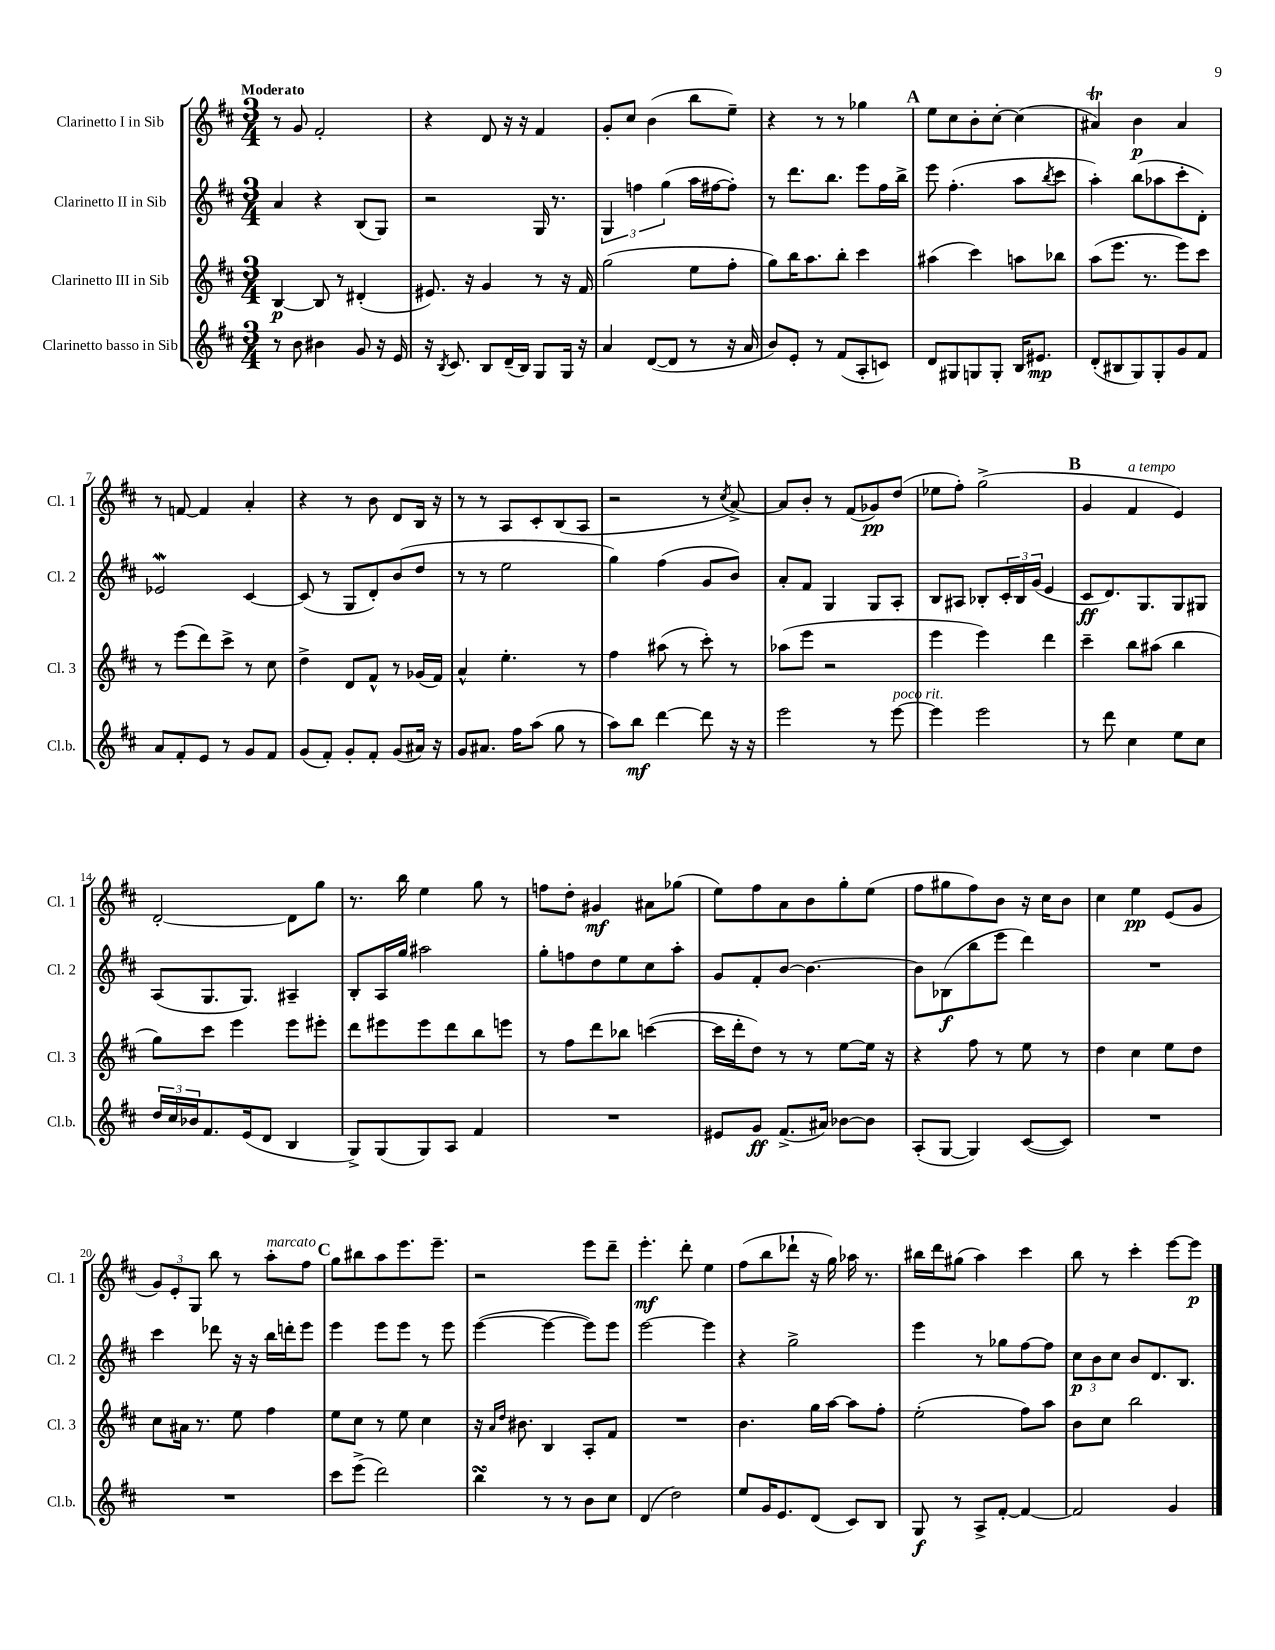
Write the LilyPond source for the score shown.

<<
\new StaffGroup <<
\new Staff = "s0" \with { instrumentName = "Clarinetto I in Sib" shortInstrumentName = "Cl. 1" } {
    \clef treble \key d \major \numericTimeSignature \time 3/4 \tempo "Moderato"
    r8 g'8 fis'2-. |
    r4 d'8 r16 r16 fis'4 |
    g'8-. cis''8 b'4( b''8 e''8--) |
    r4 r8 r8 ges''4 |
    \mark \markup { \bold "A" } e''8 cis''8 b'8-. cis''8~-. cis''4( |
    ais'4\trill) b'4\p ais'4 |
    r8 f'8~ f'4 a'4-. |
    r4 r8 b'8 d'8 b16 r16 |
    r8 r8 a8 cis'8-. b8( a8 |
    r2 r8 \acciaccatura { cis''8 } a'8~->) |
    a'8 b'8-. r8 fis'8( ges'8\pp) d''8( |
    ees''8 fis''8-.) g''2->( |
    \mark \markup { \bold "B" } g'4 fis'4^\markup { \italic "a tempo" } e'4) |
    d'2~-. d'8 g''8 |
    r8. b''16 e''4 g''8 r8 |
    f''8 d''8-. gis'4\mf ais'8 ges''8( |
    e''8) fis''8 a'8 b'8 g''8-. e''8( |
    fis''8 gis''8 fis''8) b'8 r16 cis''16 b'8 |
    cis''4 e''4\pp e'8( g'8 |
    \tuplet 3/2 { g'8) e'8-. g8 } b''8 r8 a''8-.^\markup { \italic "marcato" } fis''8 |
    \mark \markup { \bold "C" } g''8 bis''8 a''8 e'''8. e'''8.-- |
    r2 e'''8 d'''8-- |
    e'''4.-.\mf d'''8-. e''4 |
    fis''8( b''8 des'''8-! r16 g''16) aes''16 r8. |
    bis''16 d'''16 gis''8( a''4) cis'''4 |
    b''8 r8 cis'''4-. e'''8~ e'''8\p \bar "|." |
}
\new Staff = "s1" \with { instrumentName = "Clarinetto II in Sib" shortInstrumentName = "Cl. 2" } {
    \clef treble \key d \major \numericTimeSignature \time 3/4
    a'4 r4 b8( g8) |
    r2 g16 r8. |
    \tuplet 3/2 { g4 f''4 g''4( } a''16 fis''16~ fis''8-.) |
    r8 d'''8. b''8. e'''8 fis''16 b''16-> |
    \mark \markup { \bold "A" } e'''8 fis''4.-.( a''8 \acciaccatura { b''8 } cis'''8 |
    a''4-.) b''8( aes''8 cis'''8-. d'8-.) |
    ees'2\mordent cis'4~ |
    cis'8( r8 g8 d'8-.) b'8( d''8 |
    r8 r8 e''2 |
    g''4) fis''4( g'8 b'8) |
    a'8-. fis'8 g4 g8 a8-. |
    b8 ais8 bes8-. \tuplet 3/2 { cis'16-. bes16 g'16( } e'4 |
    \mark \markup { \bold "B" } cis'8\ff d'8.) g8. g8 gis8 |
    a8( g8. g8.) ais4-- |
    b8-. a16 g''16 ais''2 |
    g''8-. f''8 d''8 e''8 cis''8 a''8-. |
    g'8 fis'8-. b'8~ b'4.~ |
    b'8 bes8\f( b''8 e'''8 d'''4) |
    R2. |
    cis'''4 des'''8 r16 r16 b''16 d'''16-. e'''8 |
    \mark \markup { \bold "C" } e'''4 e'''8 e'''8 r8 e'''8 |
    e'''4~( e'''4~ e'''8) e'''8 |
    e'''2~ e'''4 |
    r4 g''2-> |
    e'''4 r8 ges''8 fis''8~ fis''8 |
    \tuplet 3/2 { cis''8\p b'8 cis''8 } b'8 d'8. b8. \bar "|." |
}
\new Staff = "s2" \with { instrumentName = "Clarinetto III in Sib" shortInstrumentName = "Cl. 3" } {
    \clef treble \key d \major \numericTimeSignature \time 3/4
    b4~\p b8 r8 dis'4-.( |
    eis'8.) r16 g'4 r8 r16 fis'16 |
    g''2( e''8 fis''8-. |
    g''8) b''16 a''8. b''8-. cis'''4 |
    \mark \markup { \bold "A" } ais''4( cis'''4) a''8 bes''8 |
    a''8( e'''8. r8. e'''8) cis'''8 |
    r8 e'''8( d'''8) cis'''8-> r8 cis''8 |
    d''4-> d'8 fis'8-^ r8 ges'16( fis'16) |
    a'4-^ e''4.-. r8 |
    fis''4 ais''8( r8 cis'''8-.) r8 |
    aes''8( e'''8 r2 |
    e'''4 e'''4) d'''4 |
    \mark \markup { \bold "B" } cis'''4-- b''8 ais''8( b''4 |
    g''8) cis'''8 e'''4 e'''8 eis'''8-. |
    d'''8 eis'''8 eis'''8 d'''8 b''8 e'''8 |
    r8 fis''8 d'''8 bes''8 c'''4~( |
    c'''16 d'''16-. d''8) r8 r8 e''8~ e''16 r16 |
    r4 fis''8 r8 e''8 r8 |
    d''4 cis''4 e''8 d''8 |
    cis''8 ais'16 r8. e''8 fis''4 |
    \mark \markup { \bold "C" } e''8 cis''8 r8 e''8 cis''4 |
    r16 \grace { a'16 d''16 } bis'8. b4 a8-. fis'8 |
    R2. |
    b'4. g''16 a''16~ a''8 fis''8-. |
    e''2-.( fis''8) a''8 |
    b'8 cis''8 b''2 \bar "|." |
}
\new Staff = "s3" \with { instrumentName = "Clarinetto basso in Sib" shortInstrumentName = "Cl.b." } {
    \clef treble \key d \major \numericTimeSignature \time 3/4
    r8 b'8 bis'4 g'8 r16 e'16 |
    r16 \acciaccatura { b8 } cis'8. b8 d'16--( b16) g8 g16 r16 |
    a'4 d'8~( d'8 r8 r16 a'16 |
    b'8) e'8-. r8 fis'8( a8-. c'8) |
    \mark \markup { \bold "A" } d'8 gis8 g8 g8-. b16 eis'8.\mp |
    d'8-.( bis8 g8) g8-. g'8 fis'8 |
    a'8 fis'8-. e'8 r8 g'8 fis'8 |
    g'8( fis'8-.) g'8-. fis'8-. g'8( ais'16) r16 |
    g'8 ais'8. fis''16 a''8( g''8 r8 |
    a''8) b''8\mf d'''4~ d'''8 r16 r16 |
    e'''2 r8 e'''8~^\markup { \italic "poco rit." } |
    e'''4 e'''2 |
    \mark \markup { \bold "B" } r8 d'''8 cis''4 e''8 cis''8 |
    \tuplet 3/2 { d''16 cis''16 bes'16 } fis'8. e'16( d'8 b4 |
    g8->) g8( g8) a8 fis'4 |
    R2. |
    eis'8 g'8\ff fis'8.->( ais'16) bes'8~ bes'8 |
    a8-.( g8~ g4) cis'8~( cis'8) |
    R2. |
    R2. |
    \mark \markup { \bold "C" } cis'''8 e'''8->( d'''2) |
    b''4\turn r8 r8 b'8 cis''8 |
    d'4( d''2) |
    e''8 g'16 e'8. d'8( cis'8) b8 |
    g8\f r8 a8-> fis'8~-. fis'4~ |
    fis'2 g'4 \bar "|." |
}
>>
>>
